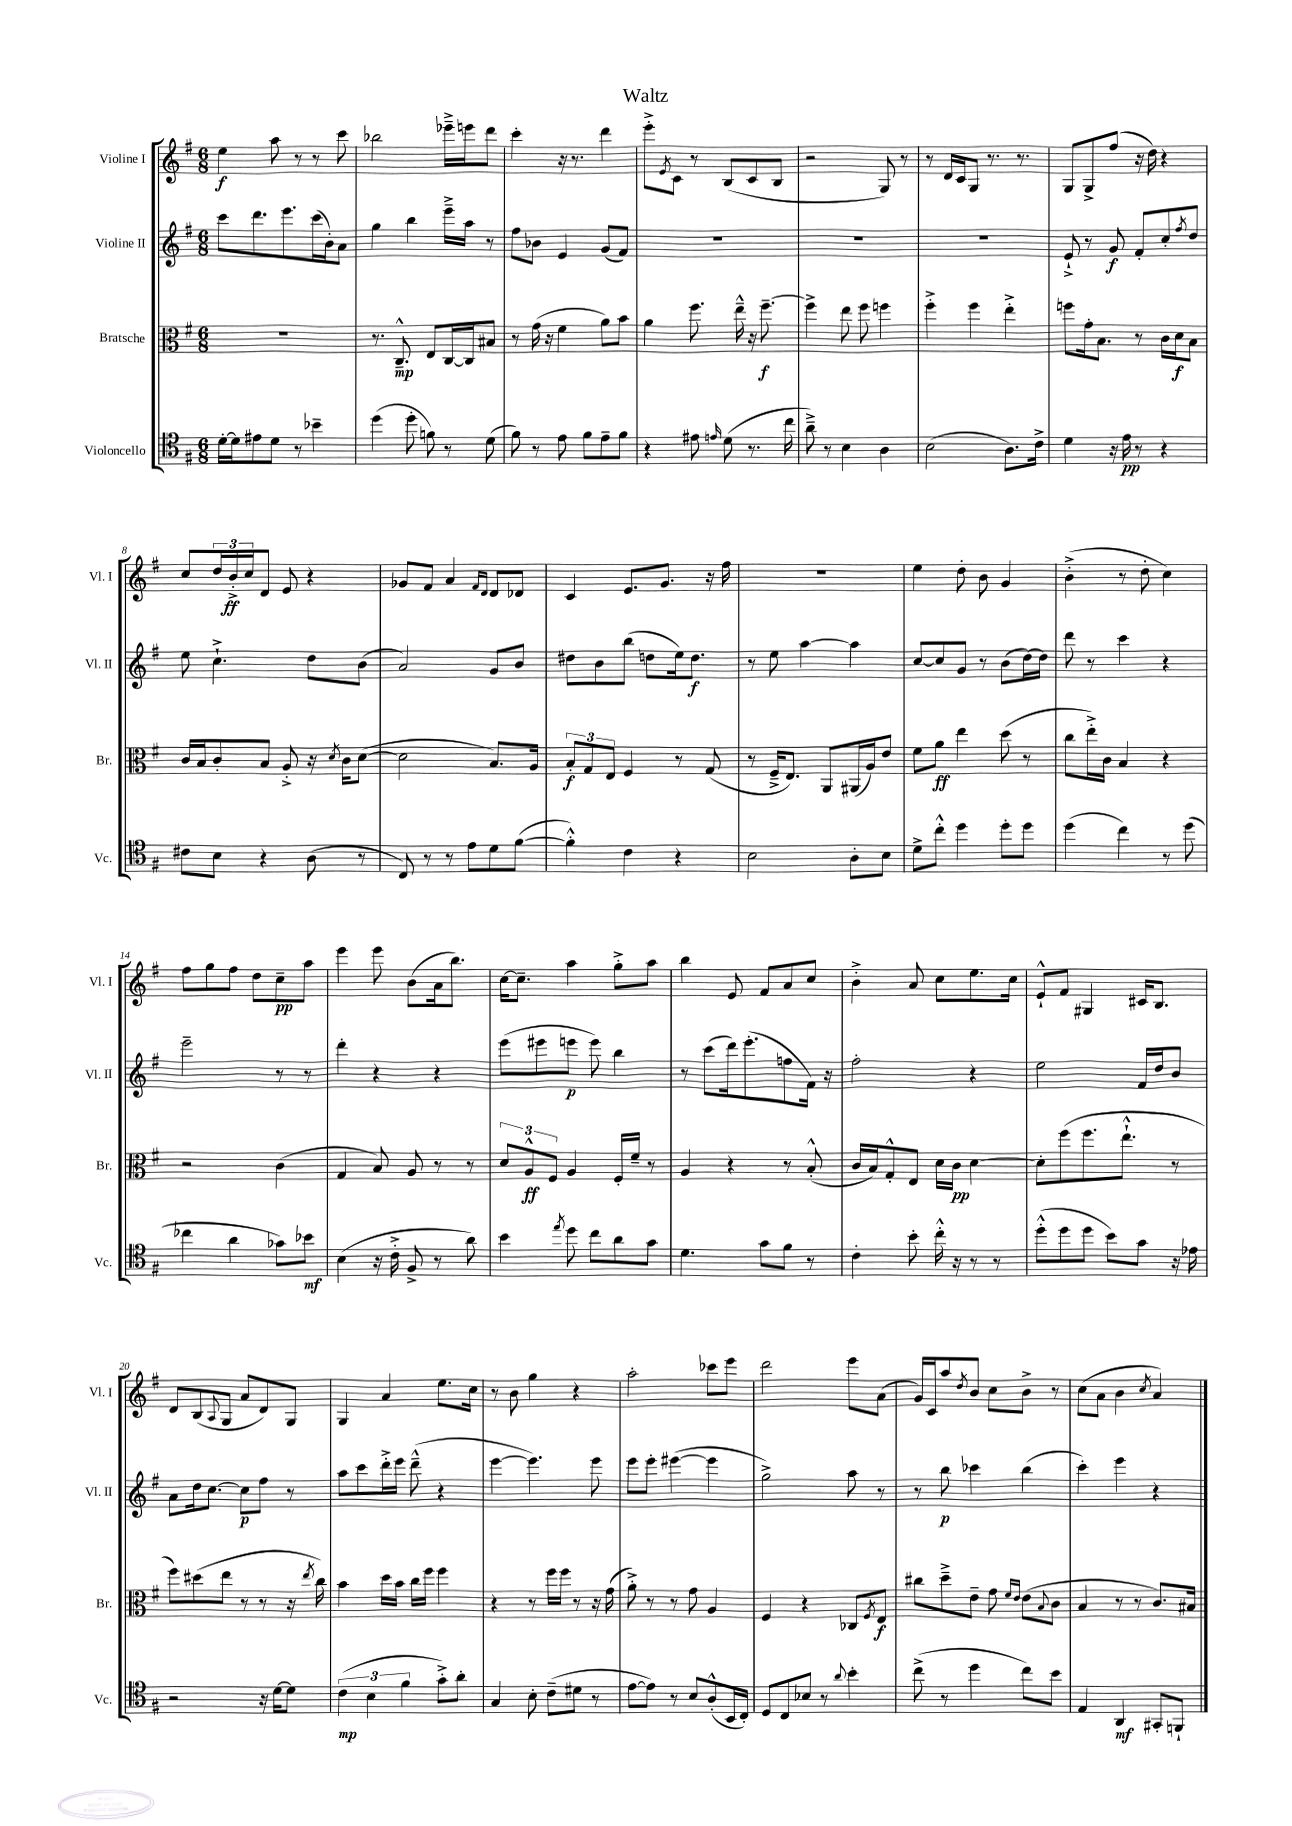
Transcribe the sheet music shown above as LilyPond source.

\header { title = "Waltz" }
<<
\new StaffGroup <<
\new Staff = "s0" \with { instrumentName = "Violine I" shortInstrumentName = "Vl. I" } {
    \clef treble \key g \major \numericTimeSignature \time 6/8
    e''4\f a''8 r8 r8 c'''8 |
    bes''2 ees'''16---> e'''16 d'''8 |
    c'''4-. r16 r8. d'''4 |
    e'''8-.-> \acciaccatura { e'8 } c'8 r8 b8( c'8 b8 |
    r2 g8) r8 |
    r8 d'16 c'16 g8 r8. r8. |
    g8 g8-> fis''8( r16 d''16) r4 |
    c''8 \tuplet 3/2 { d''16 b'16-.->\ff c''16 } d'8 e'8 r4 |
    ges'8 fis'8 a'4 \grace { fis'16 d'16 } d'8 des'8 |
    c'4 e'8. g'8. r16 fis''16 |
    R2. |
    e''4 d''8-. b'8 g'4 |
    b'4-.->( r8 d''8-. c''4) |
    fis''8 g''8 fis''8 d''8 c''8--\pp a''8 |
    e'''4 e'''8 b'8( a'16 b''8.) |
    c''16~ c''8.-- a''4 g''8-.-> a''8 |
    b''4 e'8 fis'8 a'8 c''8 |
    b'4-.-> a'8 c''8 e''8. c''16 |
    e'8-!-^ fis'8 gis4 cis'16 b8. |
    d'8 b8( \appoggiatura { a8 } g8 a'8 d'8) g8 |
    g4 a'4 e''8. c''16 |
    r8 b'8 g''4 r4 |
    a''2-. ces'''8 e'''8 |
    d'''2 e'''8 a'8( |
    g'16) c'16 a''8 \acciaccatura { d''8 } b'8 c''8 b'8-> r8 |
    c''8( a'8 b'4 \acciaccatura { c''8 } a'4) \bar "|." |
}
\new Staff = "s1" \with { instrumentName = "Violine II" shortInstrumentName = "Vl. II" } {
    \clef treble \key g \major \numericTimeSignature \time 6/8
    c'''8 d'''8. e'''8. c'''16( b'16-.) a'8 |
    g''4 b''4 e'''16---> a''16 r8 |
    fis''8 bes'8 e'4 g'8( fis'8) |
    R2. |
    R2. |
    R2. |
    e'8-!-> r8 g'8\f fis'8-. c''8-. \acciaccatura { fis''8 } d''8 |
    e''8 c''4.-!-> d''8 b'8( |
    a'2) g'8 b'8 |
    dis''8 b'8 b''8( d''8 e''16) d''8.\f |
    r8 e''8 a''4~ a''4 |
    c''8~ c''8 g'8 r8 b'8( d''16~) d''16 |
    d'''8 r8 c'''4 r4 |
    e'''2-- r8 r8 |
    d'''4-. r4 r4 |
    e'''8( eis'''8 e'''8\p e'''8) b''4 |
    r8 c'''8( d'''16) e'''8.-.( f''8 fis'16) r16 |
    fis''2-. r4 |
    e''2 fis'16 d''16 b'8 |
    a'8 d''16 c''8.~ c''8\p fis''8 r8 |
    a''8 c'''8 d'''16-.-> e'''16 d'''8---^( r4 |
    e'''4~ e'''4.) e'''8 |
    e'''8 e'''8-. eis'''4~( eis'''4 |
    g''2->) a''8 r8 |
    r8 b''8\p ces'''4 b''4( |
    c'''4-.) e'''4 r4 \bar "|." |
}
\new Staff = "s2" \with { instrumentName = "Bratsche" shortInstrumentName = "Br." } {
    \clef alto \key g \major \numericTimeSignature \time 6/8
    R2. |
    r8. c8.---^\mp e8 c16~ c16 bis8 |
    r8 g'16( r16 fis'4 a'8) b'8 |
    a'4 fis''8. e''16---^ r16 fis''8.~--\f |
    fis''4-> e''8 fis''8 f''4 |
    fis''4-.-> fis''4 e''4-.-> |
    f''8 g'16-. b8. r8 c'16 d'16\f b8 |
    c'16 b16 c'8-. b8 a8-.-> r16 \acciaccatura { d'8 } c'16 d'8~( |
    d'2 b8.) a16 |
    \tuplet 3/2 { b8-.\f g8 e8 } fis4 r8 g8( |
    r8 fis16---> e8.) a,8 ais,16( a16) e'8 |
    fis'8 a'8\ff e''4 d''8( r8 |
    c''8 e''16-.->) c'16 b4 r4 |
    r2 c'4( |
    g4 b8) a8 r8 r8 |
    \tuplet 3/2 { d'8 a8-^\ff fis8 } a4 fis16-. fis'16-- r8 |
    a4 r4 r8 b8-.-^( |
    c'16 b16) g8-.-^ e8 d'16 c'16\pp d'4~ |
    d'8-. fis''8( fis''8. e''8.-!-^ r8 |
    fis''8) dis''8( e''8 r8 r8 r16 \acciaccatura { e''8 } c''16) |
    b'4 d''16 b'16 c''16 fis''16 fis''4 |
    r4 r8 fis''16 fis''16 r8 r16 g'16( |
    a'8-.->) r8 r8 g'8 a4 |
    fis4 r4 ces8 \acciaccatura { fis8 } e8\f |
    cis''8 d''8---> e'8-- g'8 \grace { fis'16 e'16 } e'8( \appoggiatura { b8 } c'8 |
    b4 r8 r8 c'8.) bis16 \bar "|." |
}
\new Staff = "s3" \with { instrumentName = "Violoncello" shortInstrumentName = "Vc." } {
    \clef tenor \key g \major \numericTimeSignature \time 6/8
    d'16~-. d'16 eis'8 d'8 r8 bes'4-- |
    d''4( d''8-. f'8) r8 d'8( |
    fis'8) r8 e'8 fis'8 e'8-- fis'8 |
    r4 eis'8 \grace { e'16 } d'8( r8. c''16 |
    a'8--->) r8 b4 a4 |
    b2( a8.) c'16-> |
    d'4 r16 e'16\pp r8 r4 |
    cis'8 b8 r4 a8( r8 |
    c8) r8 r8 e'8 d'8 fis'8~( |
    fis'4-.-^) c'4 r4 |
    b2 a8-. b8 |
    d'8-> c''8-.-^ d''4 d''8-. d''8 |
    d''4( c''4) r8 d''8( |
    ces''4 a'4 ges'8) bes'8\mf |
    b4( r16 c'16-.-> fis8-> r8 a'8) |
    b'4 \acciaccatura { e''8 } d''8 c''8 a'8 g'8 |
    d'4. g'8 fis'8 r8 |
    c'4-. b'8-. c''16-.-^ r16 r8 r8 |
    d''8-.-^( d''8 d''8 b'8) g'8 r16 ees'16 |
    r2 r16 d'16~ d'8 |
    \tuplet 3/2 { c'4\mp( b4 fis'4 } g'8-.->) a'8-. |
    g4 b8-. c'8--( dis'8 r8 |
    e'8~ e'8) r8 b8 a8-.-^( b,16 c16-.) |
    d8 c8 bes8 r8 \appoggiatura { a'8 } b'4-. |
    c''8->( r8 d''4 c''8) b'8 |
    e4 a,4\mf gis,8-. f,8-! \bar "|." |
}
>>
>>
